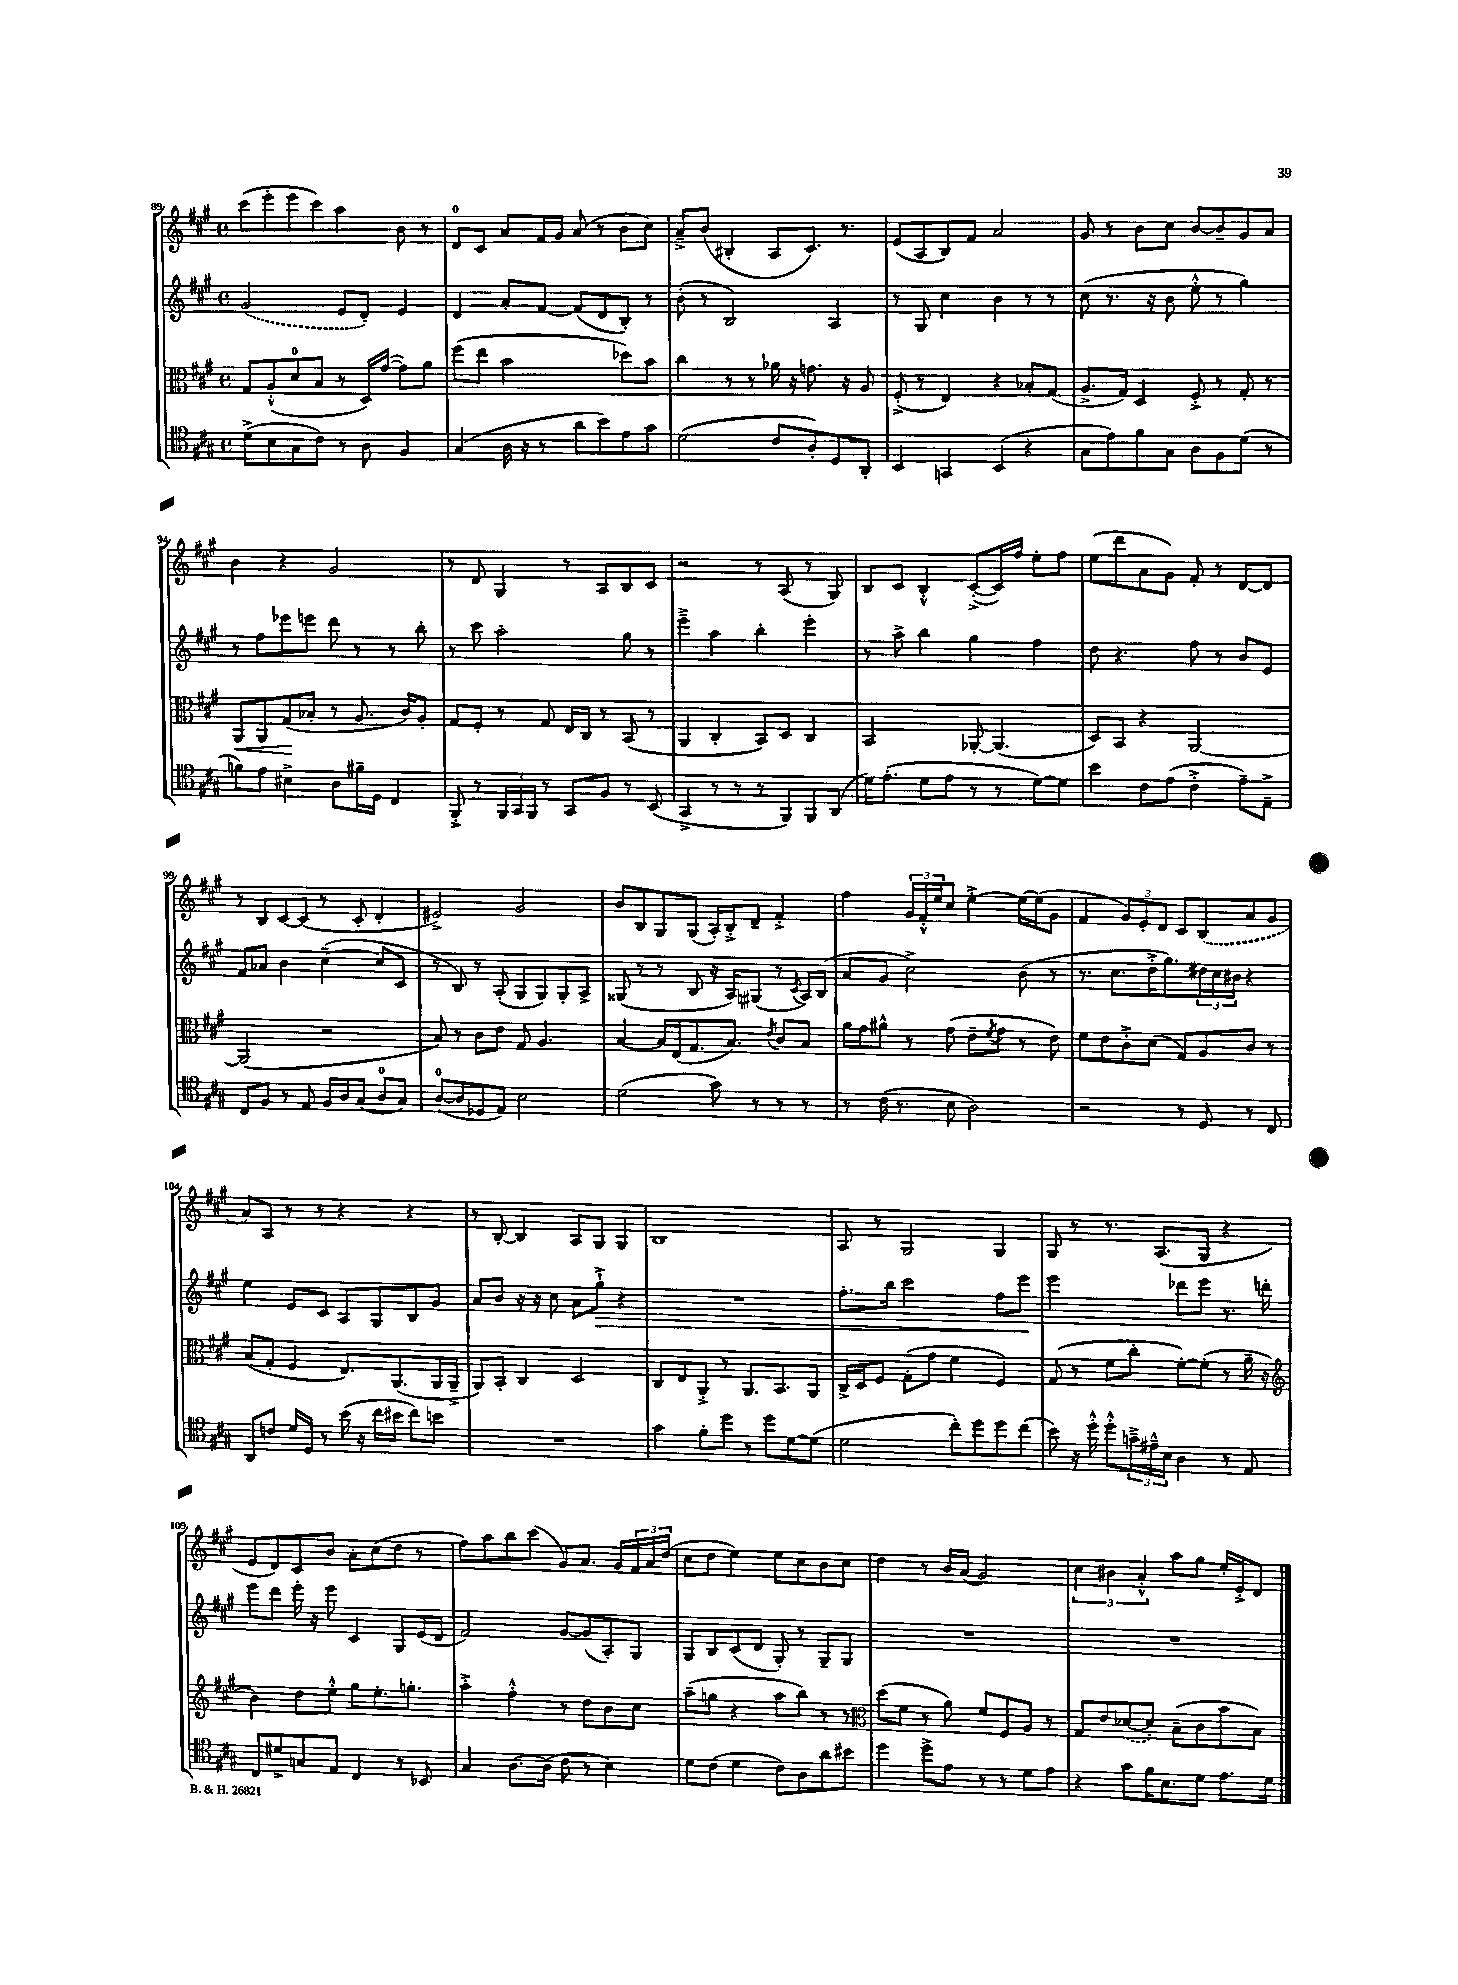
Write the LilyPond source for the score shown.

<<
\new StaffGroup <<
\new Staff = "s0" {
    \clef treble \key a \major \defaultTimeSignature \time 4/4
    cis'''8( e'''8-. e'''8 cis'''8) a''4 b'8 r8 |
    d'8-0 cis'8 a'8 fis'16 gis'16 a'8( r8 b'8 cis''8) |
    a'8---> b'8( bis4-. a8 cis'8.) r8. |
    e'8( a8 b8) fis'8 a'2 |
    gis'8 r8 b'8 cis''8 b'8~ b'8-- gis'8 a'8 |
    b'4 r4 gis'2 |
    r8 d'8 gis4 r8 a8 b8 cis'8 |
    r2 r8 a8( r8 gis8) |
    b8 cis'8 b4-.-^ cis'8~-.->( cis'16) fis''16 e''8-. fis''8 |
    e''8( d'''8 a'8 gis'8) fis'8-. r8 d'8~ d'8 |
    r8 b8 cis'8~ cis'8( r8 cis'8-. d'4-. |
    eis'2->) gis'2 |
    b'8 b8 gis8 gis8( a16-.) b16-.-> d'8-- fis'4-.-> |
    fis''4 \tuplet 3/2 { gis'16 fis'16-.-^ e''16 } cis''8 e''4~-.-> e''16~ e''16( gis'8 |
    fis'4 \tuplet 3/2 { gis'8) e'8-. d'8 } cis'8 \once \slurDashed b8( a'8 gis'8 |
    a'8) a8 r8 r8 r4 r4 |
    r8 b8~-. b4 a8 gis8 gis4 |
    b1 |
    a8 r8 gis2 gis4 |
    gis8 r8 r8. a8.( gis8 r4 |
    e'8 d'8) cis'8 b'8 a'8-. cis''8( d''8 r8 |
    fis''8) a''8 b''8 cis'''8( gis'8) a'8. gis'16 \tuplet 3/2 { fis'16 a'16 d''16( } |
    cis''8 d''8 e''4) e''8 cis''8 b'8 cis''8 |
    d''4 r8 b'16 a'16( gis'2) |
    \tuplet 3/2 { cis''4 bis'4 a'4-.-^ } a''8 gis''8 e''16-. e'16-.-> d'8 \bar "|." |
}
\new Staff = "s1" {
    \clef treble \key a \major \defaultTimeSignature \time 4/4
    \once \slurDashed gis'2( e'8 d'8-.) e'4 |
    d'4 a'8-. fis'8~ fis'8( d'8 b8-.) r8 |
    b'8-.( r8 b2) a4 |
    r8 gis8 cis''4 b'4 r8 r8 |
    cis''8( r8. r16 b'8 e''8-.-^ r8 gis''4) |
    r8 fis''8 ees'''8 e'''8 d'''8 r8 r8 b''8-. |
    r8 cis'''8 a''2-. gis''8 r8 |
    e'''4---> a''4 b''4-. e'''4-. |
    r8 a''8-> b''4 gis''4 fis''4 |
    d''8 r4. fis''8 r8 b'8 e'8 |
    fis'8 aes'8 b'4 cis''4~--( cis''8 cis'8 |
    r8 b8) r8 a8-.( gis8 gis8) gis8-. a8-> |
    gisis8( r8 r8 b8 r16 a16) gis8( r8 \acciaccatura { cis'8 } a16) b16( |
    a'8 gis'8 cis''2->) b'8( r8 |
    r8. cis''8. d''16-.-> gis''8.) \tuplet 3/2 { dis''16 cis''16 bis'16 } r4 |
    e''4 e'8 cis'8 a8 gis8 b8 gis'8 |
    a'8 b'8 r16 r16 cis''8 a'8 gis''8-!->\> r4 |
    R1 |
    fis''8.-. b''16 cis'''2 fis''8 e'''8\! |
    e'''2 des'''8 e'''8 r8. d'''16-. |
    e'''8 d'''8 e'''16-. r16 e'''8 cis'4 gis8 e'16( d'16 |
    fis'2) gis'8~ gis'8( a8-.) gis8 |
    gis8 b8 cis'8( d'8 gis8-.) r8 gis8-- gis8 |
    R1 |
    R1 \bar "|." |
}
\new Staff = "s2" {
    \clef alto \key a \major \defaultTimeSignature \time 4/4
    gis8 a8-.-^( d'8-0 b8 r8 d16) gis'16~( gis'8) a'8 |
    fis''8( e''8 b'2 des''8) b'8 |
    cis''4 r8 r8 aes'16 r16 g'8. r16 a8 |
    fis8-.->( r8 e4) r4 bes8-. gis8( |
    a8.-> gis16) d4 fis8-.-> r8 gis8-. r8 |
    a,8\< a,8 gis8\!( bes8-. r8 a8. cis'16) a8-. |
    gis8 fis8-. r8 gis8 e16 cis16 r8 b,8( r8 |
    a,4 cis4-. b,8) d8 cis4 |
    b,2 aes,8~-. aes,4.( |
    d8) b,8 r4 a,2~ |
    a,2( r2 |
    b8) r8 cis'8 e'8 gis8 a4. |
    b4~ b16 e16( gis8. b8.) \acciaccatura { e'8 } cis'8 b8 |
    a'16 gis'16 ais'8-^ r8 gis'8( e'8-- \acciaccatura { fis'8 } gis'8 r8 e'8) |
    fis'8 e'8 cis'8-.-> d'8( gis8) a8 cis'8 r8 |
    b8( gis8-. fis4 e8.) a,8.( a,16 a,16---> |
    a,8) b,8-. cis4 d2 |
    cis8 e8 a,8-.-> r8 a,8. b,8. a,8 |
    cis16-> d16 fis8 gis8-.( gis'8 fis'4 fis4) |
    gis8( r8 fis'8 cis''8-. fis'8~-.) fis'8-.( r8 a'16-- r16 |
    \clef treble b'4) d''8 e''8-.-^ gis''8 e''8.-. g''8.-. |
    a''4-.-> fis''4-.-^ r8 d''8 b'8 cis''8 |
    a''8--( g''8 r4 a''8 b''8) r8 r8 |
    \clef alto d''8( fis'8 r8 a'8) fis'8 fis8 a8 r8 |
    gis8 e'8 \once \slurDashed des'8~( des'8-.) b8--( cis'8 b'8 b8) \bar "|." |
}
\new Staff = "s3" {
    \clef tenor \key a \major \defaultTimeSignature \time 4/4
    d'8->( b8 gis8 cis'8) r8 a8 fis4 |
    gis4( a16 r16 r8 a'8 b'8) e'8 gis'8 |
    d'2( cis'8 a8-.) d8 a,8-. |
    b,4 g,4 b,4( r4 |
    gis8 e'8) fis'8 gis8 a8 fis8 d'8( r8 |
    f'8) e'8 bis4-> a8 fis'16-- d16 cis4 |
    fis,8-.-> r8 \tuplet 3/2 { fis,16 gis,16 fis,16 } r8 gis,8 fis8 r8 b,8( |
    gis,4-> r8 r8 r8 fis,8) fis,8 a,8( |
    d'16) e'8.-.( d'8 e'8 r8 r8 d'8~) d'8 |
    b'4 cis'8 e'8( cis'4-.-> e'8--) e8---> |
    cis8 fis8 r8 e8 fis16 a16 gis8( a8-0 gis8) |
    a8-0~( a8 des8 e8) b2 |
    d'2( gis'8) r8 r8 r8 |
    r8 cis'16( r8. b8 a2) |
    r2 r8 d8 r8 cis8 |
    a,8 c'8 d'16 d16 r8 b'16( r16 cis''16 bis'16 cis''8) b'8 |
    R1 |
    gis'4 fis'8-. d''8 r8 d''8 d'8~ d'8( |
    d'2 cis''8-.) d''8 d''8 cis''8( |
    b'8) r16 d''16-.-^ d''8-.-^ \tuplet 3/2 { g'16---> eis'16---^ b16 } a4 r8 e8 |
    cis8 dis'8-> g8 e8 cis4 r8 bes,8 |
    gis4 a8.~ a16( cis'8 r8 b4) |
    d'8 cis'8( d'4 cis'8) a8 a'8 bis'8 |
    d''4 d''8-> e'8 r8 r8 d'8 e'8 |
    r4 gis'8 fis'16 b8. d'8 e'8. d'16 \bar "|." |
}
>>
>>
\layout { \context { \Score currentBarNumber = #89 } }
